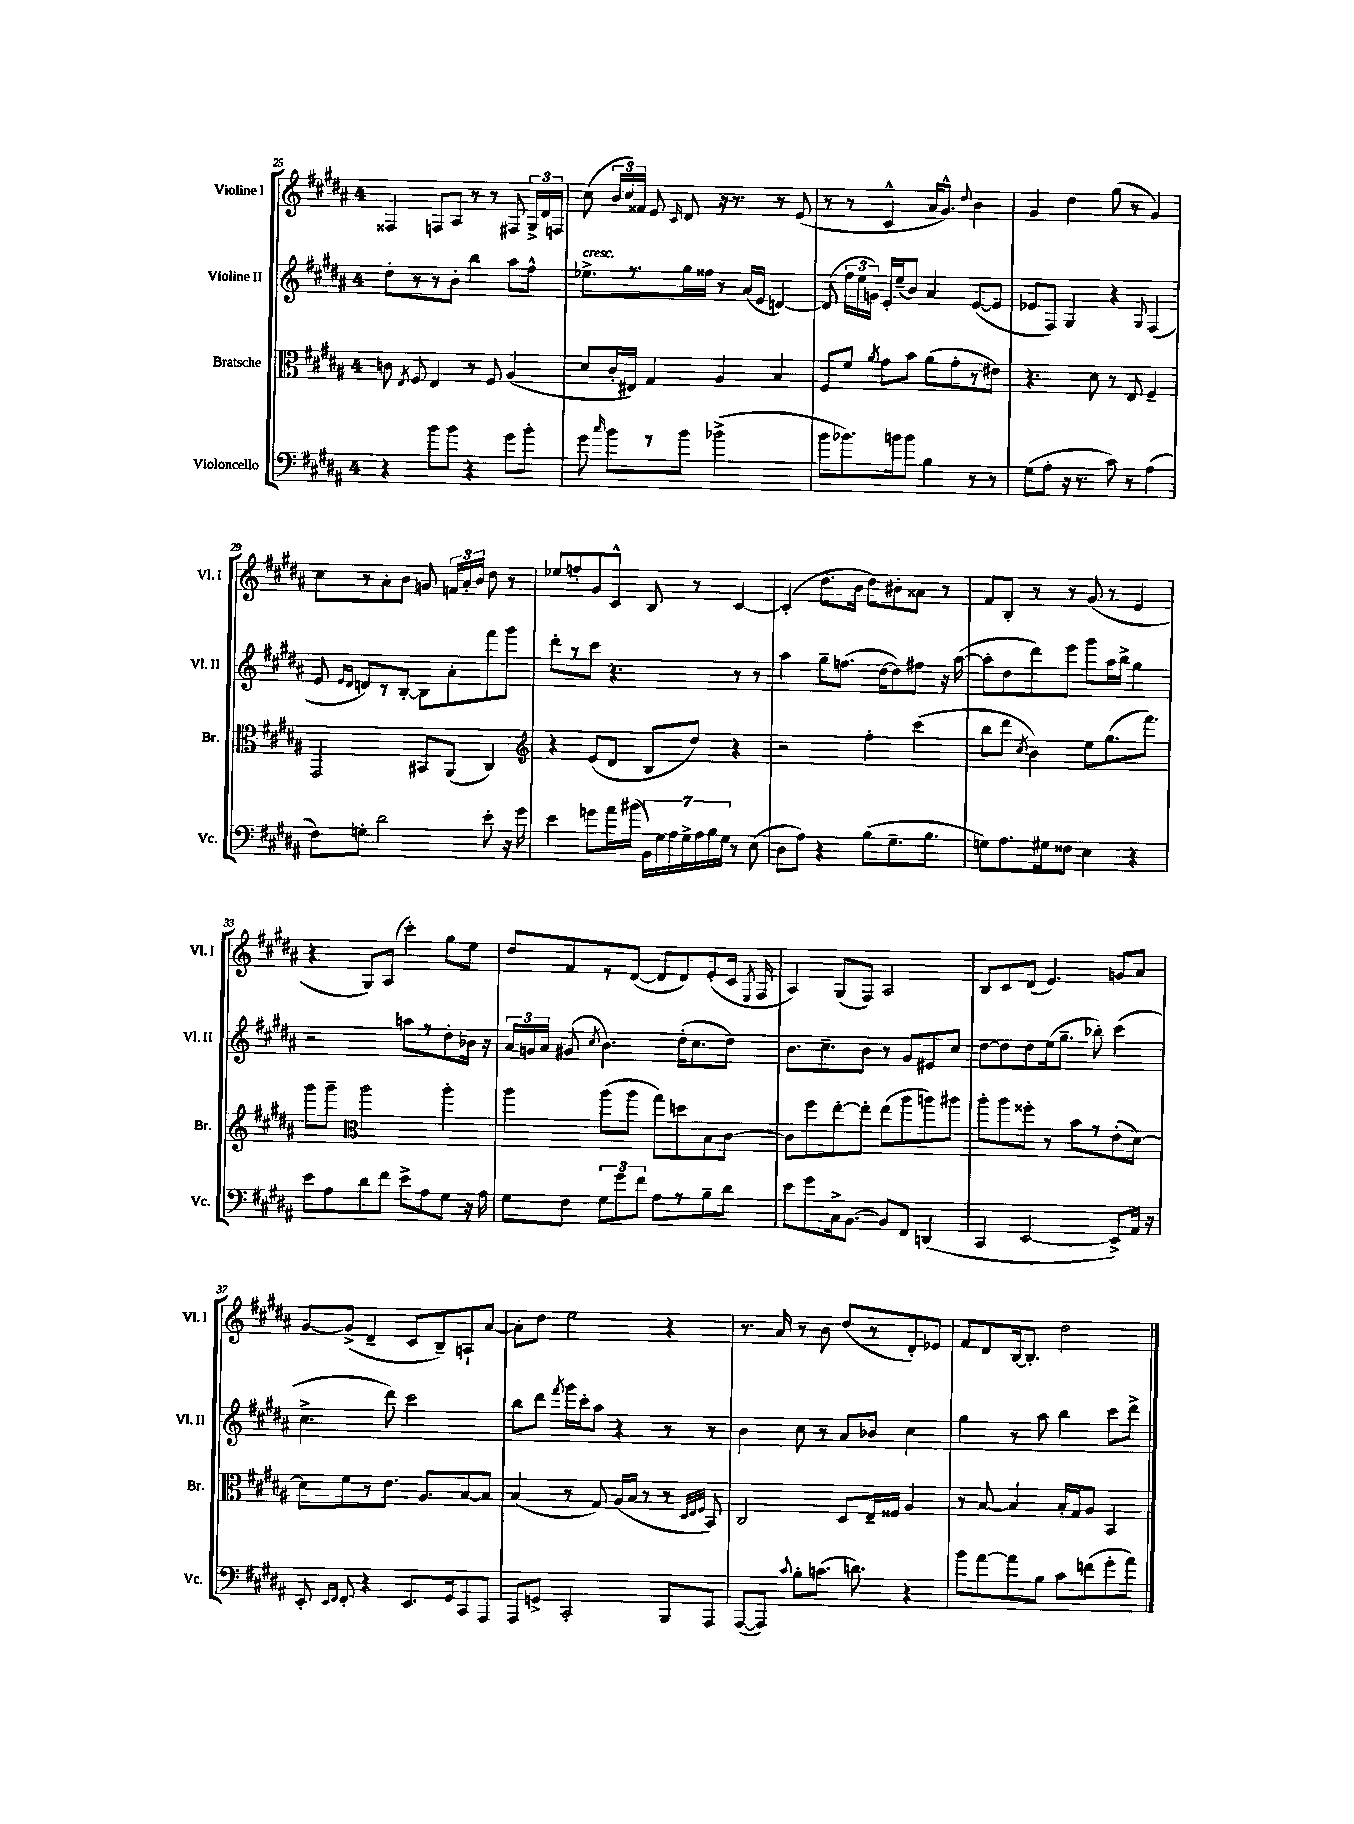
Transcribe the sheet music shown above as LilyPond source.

<<
\new StaffGroup <<
\new Staff = "s0" \with { instrumentName = "Violine I" shortInstrumentName = "Vl. I" } {
    \clef treble \key b \major \once \override Staff.TimeSignature.style = #'single-digit \time 4/4
    \autoBeamOff fisis4 f8[ ais8] r8 r8 fis8 \tuplet 3/2 { gis16[-> dis'16 f16] } |
    cis''8( \tuplet 3/2 { b'16[ cis''16) fisis'16] } e'8 \grace { cis'16 } dis'8 r16 r8. r8 e'8( |
    r8 r8 cis'4-^ ais'16[ gis'8.]-^) \appoggiatura { dis''8 } b'4 |
    gis'4 dis''4 gis''8( r8 gis'4) |
    cis''8[ r8 ais'8-. b'8] g'8 \tuplet 3/2 { f'16[ ais'16-. b'16] } dis''8 r8 |
    ees''8[ f''8-. gis'8 cis'8]-^ b8 r8 cis'4~ |
    cis'4-.( dis''8.[ b'16] dis''8[) bis'8-. aisis'8] r8 |
    fis'8[ b8]-. r8 r8 gis'8( r8 e'4 |
    r4 gis8[) ais8]( cis'''4-.) gis''8[ e''8] |
    dis''8[ fis'8 r8 dis'8]~( dis'8[ dis'8) e'8-.( cis'16] \acciaccatura { e8 } fis16 |
    ais4) gis8[( fis8]) ais2 |
    b8[ cis'8 dis'8]( e'4.) g'8[ ais'8] |
    gis'8[~ gis'8]->( dis'4-- cis'8[ b8--) a8-! ais'8]~ |
    ais'8[-. dis''8] e''2 r4 |
    r8. ais'16 r8 b'8 dis''8[( r8 dis'8-.) ees'8] |
    fis'8[ dis'8 b16~ b8.]-. dis''2 \bar "|." |
}
\new Staff = "s1" \with { instrumentName = "Violine II" shortInstrumentName = "Vl. II" } {
    \clef treble \key b \major \once \override Staff.TimeSignature.style = #'single-digit \time 4/4
    \autoBeamOff dis''8[-. r8 r8 b'8]-. b''4 ais''8[ fis''8]-^ |
    ees''8.[->^\markup { \italic "cresc." } r8. gis''16 fisis''16] r8 ais'16[( e'16] d'4~) |
    d'8( \tuplet 3/2 { fis''16[ e''16 g'16]) } e'16[-. e''16--( b'8]) ais'4 e'8[~( e'8] |
    ees'8[ fis8]) gis4 r4 \appoggiatura { gis8 } fis4( |
    e'8 \grace { e'16[ dis'16] } d'8[) r8 b8]~-. b8[ ais'8-. fis'''8 gis'''8] |
    dis'''8[-. r8 cis'''8] r4. r8 r8 |
    ais''4 gis''8[-- f''8.]( dis''16[~ dis''8) fis''8] r16 ais''16~( |
    ais''8[-. dis''8 dis'''8) e'''8] gis'''8[ ais''16 b''16]-> gis''4 |
    r2 a''8[ r8 dis''8-. bes'16] r16 |
    \tuplet 3/2 { ais'16[ g'16 ais'16] } gis'8( \acciaccatura { cis''8 } b'4.) dis''16[-.( cis''8. dis''8]) |
    b'8.[ cis''8.-- b'8] r8 gis'8[ eis'8 cis''8] |
    dis''8[~ dis''8 dis''8 e''16( gis''8.]-- bes''8-.) cis'''4( |
    cis''4.-> dis'''8) cis'''2 |
    b''8[ dis'''8] \acciaccatura { fis'''8 } gis'''16[ cis'''16-. ais''8] r4 r8 r8 |
    b'4 cis''8 r8 ais'8[ bes'8] cis''4 |
    gis''4 r8 ais''8 b''4 cis'''8[ dis'''8]-> \bar "|." |
}
\new Staff = "s2" \with { instrumentName = "Bratsche" shortInstrumentName = "Br." } {
    \clef alto \key b \major \once \override Staff.TimeSignature.style = #'single-digit \time 4/4
    \autoBeamOff c'8 \acciaccatura { e8 } fis8 e4 r8 fis8 ais4( |
    dis'8[ cis'16-. eis16]) gis4 ais4 b4 |
    fis8[ fis'8] \acciaccatura { ais'8 } gis'8[ b'8] ais'8[( gis'8-. r8 eis'8]) |
    r4. dis'8 r8 e8 fis4-- |
    gis,2 bis,8[ ais,8]( cis4) |
    \clef treble r4 e'8[( dis'8] b8[ dis''8]) r4 |
    r2 fis''4-. cis'''4( |
    b''8[ dis'''8] \acciaccatura { cis''8 } b'4) e''8[ gis''8.( fis'''8.]) |
    gis'''8[ gis'''8]-- \clef alto ais''2 ais''4-. |
    ais''4 ais''8[( ais''8] gis''8[) d''8 b8 cis'8]~ |
    cis'8[ fis''8 e''8~-. e''8]-. e''8[( ais''8 a''8) ais''8] |
    ais''8[-. ais''8 fisis''8]-. r8 b'8[ r8 e'8-.( dis'8]~) |
    dis'8[ fis'8 r8 e'8.] ais8.[ b8~ b8] |
    b4( r8 gis8) ais16[( b16] r8 r8 \grace { dis32[ e32 fis32] } b,8) |
    cis2 dis8[ e16-- fisis16] ais4 |
    r8 b8~ b4 b16[-. gis16 ais8] b,4 \bar "|." |
}
\new Staff = "s3" \with { instrumentName = "Violoncello" shortInstrumentName = "Vc." } {
    \clef bass \key b \major \once \override Staff.TimeSignature.style = #'single-digit \time 4/4
    \autoBeamOff r4 b'8[ b'8] r4 gis'8[ b'8]-. |
    gis'8 \grace { cis''16 } b'8[ r8 b'8] bes'2->( |
    b'8[ bes'8.) b'16 b'8] b4 r8 r8 |
    gis8[( ais8]-. r16 r8. cis'8) r8 ais4( |
    fis8[) g8]-. dis'2 e'8-. r16 gis'16 |
    e'4 g'8[ ais'16 bis'16]( \tuplet 7/4 { b,16[) gis16 ais16 gis16-> ais16 b16 gis16] } r8 e8( |
    dis8[ ais8]) r4 b8[( gis8.-- b8.] |
    g8[) ais8. gis16 fisis8] e4 r4 |
    e'8[ ais8 dis'8 fis'8] e'8[-> ais8 gis8] r16 ais16 |
    gis8[ fis8] \tuplet 3/2 { gis8[ gis'8 fis'8] } ais8[ r8 b8-- dis'8] |
    e'8[ gis'8 cis16-> b,8.]~ b,8[ fis,8] d,4( |
    cis,4 e,2~ e,8[->) ais,16] r16 |
    e,8-. \grace { e,16[ fis,16] } fis,8-. r4 e,8.[ gis,16 cis,8 ais,,8] |
    ais,,8[ g,8]-> cis,2-. b,,8[ ais,,8] |
    ais,,8[~( ais,,8]) \appoggiatura { cis'8 } b8[-. c'8.]( d'8.) r4 |
    b'8[ ais'8~ ais'8 b8] cis'8[ f'8( gis'8-. ais'8]) \bar "|." |
}
>>
>>
\layout { \context { \Score currentBarNumber = #25 } }
